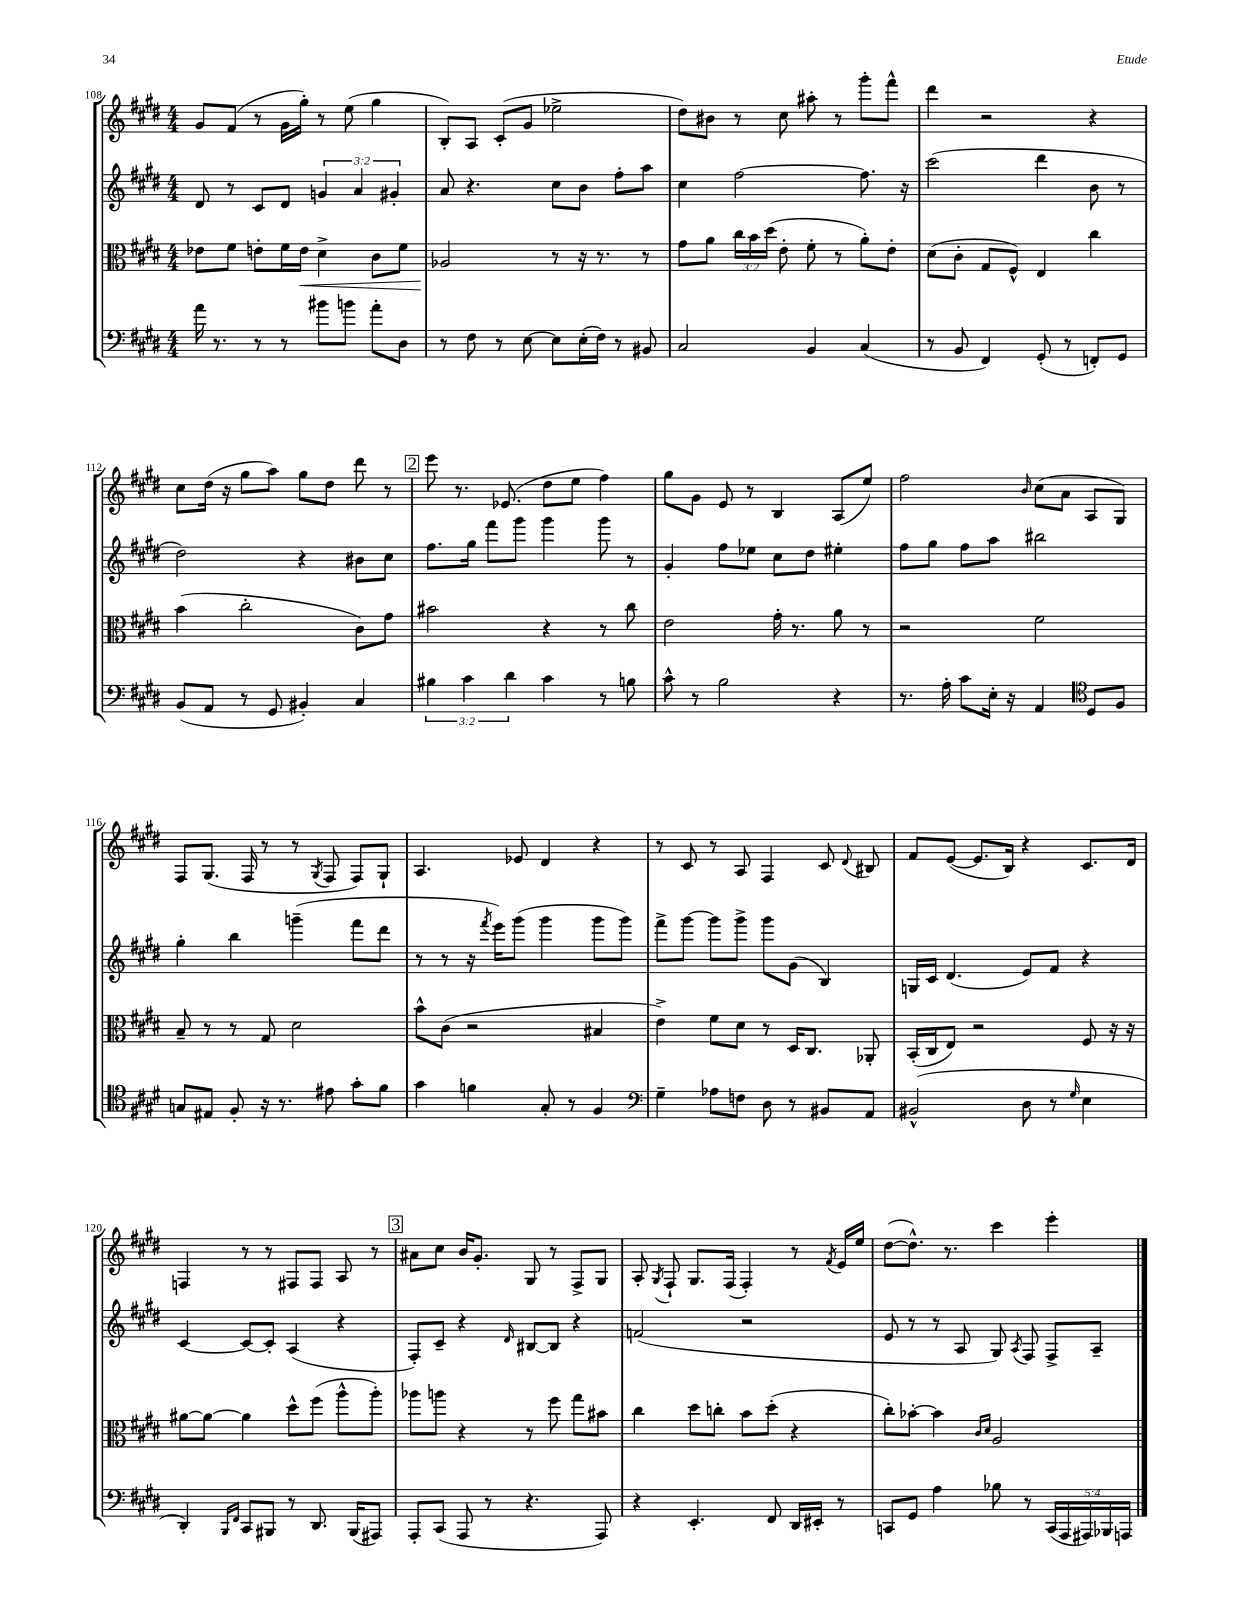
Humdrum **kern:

**kern	**kern	**dynam	**kern	**kern
*part4	*part3	*part3	*part2	*part1
*staff4	*staff3	*staff3	*staff2	*staff1
*clefF4	*clefC3	*	*clefG2	*clefG2
*k[f#c#g#d#]	*k[f#c#g#d#]	*	*k[f#c#g#d#]	*k[f#c#g#d#]
*M4/4	*M4/4	*	*M4/4	*M4/4
=108	=108	=108	=108	=108
16a\	8e-X\L	.	8d#/	8g#/L
8.r	.	.	.	.
.	8f#\J	.	8r	(8f#/J
8r	8en'\L	.	8c#/L	8r
8r	16f#\L	.	8d#/J	16g#\LL
!	!	!LO:HP:b	!	!
.	16e\JJ	<	.	16gg#'\JJ)
8b#X\L	4d#^\	.	6gn/	8r
8bn\J	.	.	.	(8ee\
.	.	.	6a/	.
8a'\L	8c#\L	.	.	4gg#\
.	.	.	6g#X'/	.
8D#\J	8f#\J	.	.	.
=109	=109	=109	=109	=109
8r	2A-X/	.	8a/	8B'/L)
8F#\	.	.	4.r	8A/J
8r	.	.	.	(8c#'/L
[8E\	.	.	.	8g#/J
8E\L]	8r	[	8cc#\L	2ee-X^\
(16E'\L	16r	.	8b\J	.
16F#\JJ)	8.r	.	.	.
8r	.	.	8ff#'\L	.
8BB#X/	8r	.	8aa\J	.
=110	=110	=110	=110	=110
2C#/	8g#\L	.	4cc#\	8dd#\L)
.	8a\J	.	.	8b#X\J
.	24cc#\LL	.	[2ff#\	8r
.	24b\	.	.	.
.	(24dd#\JJ	.	.	.
.	8e'\	.	.	8cc#\
4BB/	8f#'\	.	.	8aa#X'\
.	8r	.	.	8r
(4C#/	8a'\L)	.	8.ff#\]	8ggg#'\L
.	8e'\J	.	.	8fff#^^\J
.	.	.	16r	.
=111	=111	=111	=111	=111
8r	(8d#\L	.	(2ccc#\	4ddd#\
8BB/	8c#'\J	.	.	.
4FF#/)	8G#/L	.	.	2r
.	8F#^^/J)	.	.	.
(8GG#'/	4E/	.	4ddd#\	.
8r	.	.	.	.
8FFn'/L)	4cc#\	.	8b\	4r
8GG#/J	.	.	8r	.
!!LO:LB:g=z
=112	=112	=112	=112	=112
(8BB/L	(4b\	.	2dd#\)	8cc#\L
8AA/J	.	.	.	(16dd#\Jk
.	.	.	.	16r
8r	2cc#'\	.	.	8gg#\L
8GG#/	.	.	.	8aa\J)
4BB#X'/)	.	.	4r	8gg#\L
.	.	.	.	8dd#\J
4C#/	8c#\L)	.	8b#X\L	8ddd#\
.	8g#\J	.	8cc#\J	8r
!!LO:REH:place=s1:t=2
=113	=113	=113	=113	=113
6B#X\	2b#X\	.	8.ff#\L	8eee\
.	.	.	.	8.r
6c#\	.	.	.	.
.	.	.	16gg#\Jk	.
.	.	.	8fff#\L	.
.	.	.	.	(8.e-X/
6d#\	.	.	.	.
.	.	.	8ggg#\J	.
4c#\	4r	.	4ggg#\	8dd#\L
.	.	.	.	8ee\J
8r	8r	.	8ggg#\	4ff#\)
8Bn\	8cc#\	.	8r	.
=114	=114	=114	=114	=114
8c#^^\	2e\	.	4g#'/	8gg#\L
8r	.	.	.	8g#\J
2B\	.	.	8ff#\L	8e/
.	.	.	8ee-X\J	8r
.	16g#'\	.	8cc#\L	4B/
.	8.r	.	.	.
.	.	.	8dd#\J	.
4r	8a\	.	4ee#X'\	(8A/L
.	8r	.	.	8ee/J)
=115	=115	=115	=115	=115
8.r	2r	.	8ff#\L	2ff#\
.	.	.	8gg#\J	.
16A'\	.	.	.	.
8c#\L	.	.	8ff#\L	.
16E'\Jk	.	.	8aa\J	.
16r	.	.	.	.
.	.	.	.	16qqb/
4AA/	2f#\	.	2bb#X\	(8cc#\L
.	.	.	.	8a\J
*clefC4	*	*	*	*
8D#/L	.	.	.	8A/L
8F#/J	.	.	.	8G#/J)
!!LO:LB:g=z
=116	=116	=116	=116	=116
8Gn/L	8B~/	.	4gg#'\	8F#/L
8E#X/J	8r	.	.	(8.G#/J
8F#'/	8r	.	4bb\	.
.	.	.	.	16F#/
16r	8G#/	.	.	8r
8.r	.	.	.	.
.	2d#\	.	(4gggn~\	8r
.	.	.	.	8qG#/
8e#X\	.	.	.	8F#/
8g#'\L	.	.	8fff#\L	8F#/L)
8f#\J	.	.	8ddd#\J	8G#`/J
=117	=117	=117	=117	=117
4g#\	8b^^\L	.	8r	4.A/
.	(8c#\J	.	8r	.
4fn\	2r	.	16r	.
.	.	.	8qfff#/	.
.	.	.	16eee\KL)	.
.	.	.	(8ggg#\J	8e-X/
8G#'/	.	.	4ggg#\	4d#/
8r	.	.	.	.
4F#/	4B#X/	.	8ggg#\L	4r
.	.	.	8ggg#\J)	.
=118	=118	=118	=118	=118
*clefF4	*	*	*	*
4G#~\	4e^\)	.	8fff#^\L	8r
.	.	.	[8ggg#\J	8c#/
8A-X\L	8f#\L	.	8ggg#\L]	8r
8Fn\J	8d#\J	.	8ggg#^\J	8A/
8D#\	8r	.	8ggg#\L	4F#/
8r	16D#/KL	.	(8g#\J	.
.	8.C#/J	.	.	.
8BB#X/L	.	.	4B/)	8c#/
.	.	.	.	8qqd#/
8AA/J	8AA-X'/	.	.	8B#X/
=119	=119	=119	=119	=119
(2BB#X^^/	(16BB'/LL	.	16Gn/LL	8f#/L
.	16C#/J	.	16c#/JJ	.
.	8E/J)	.	(4.d#/	([8e/J
.	2r	.	.	8.e/L]
.	.	.	.	16B/Jk)
8D#\	.	.	8e/L)	4r
8r	.	.	8f#/J	.
16qqG#/	.	.	.	.
4E\	8F#/	.	4r	8.c#/L
.	16r	.	.	.
.	16r	.	.	16d#/Jk
!!LO:LB:g=z
=120	=120	=120	=120	=120
4DD#'/)	[8a#X\L	.	[4c#/	4Fn/
.	8a#\J_	.	.	.
16qqBBB/LL	.	.	.	.
16qqFF#/JJ	.	.	.	.
8CC#/L	4a#\]	.	8c#/L_	8r
8BBB#X/J	.	.	8c#'/J]	8r
8r	8dd#^^\L	.	(4A/	8F#X/L
8.DD#/	(8ff#\J	.	.	8F#/J
.	8aa^^\L	.	4r	8A/
(16BBB#/KL	.	.	.	.
8AAA#X/J)	8aa'\J)	.	.	8r
!!LO:REH:place=s1:t=3
=121	=121	=121	=121	=121
8AAA'/L	8aa-X\L	.	8F#'/L)	8a#X\L
(8CC#/J	8aan\J	.	8c#~/J	8cc#\J
8AAA/	4r	.	4r	16b/KL
.	.	.	.	8.g#'/J
8r	.	.	.	.
.	.	.	16qqd#/	.
4.r	8r	.	[8B#X/L	8G#/
.	8ff#\	.	8B#/J]	8r
.	8gg#\L	.	4r	8F#^/L
8AAA/)	8b#X\J	.	.	8G#/J
=122	=122	=122	=122	=122
4r	4cc#\	.	(2fn/	8A'/
.	.	.	.	8qG#/
.	.	.	.	8F#`/
4.EE'/	8dd#\L	.	.	8.G#/L
.	8ccn'\J	.	.	.
.	.	.	.	(16F#/Jk
.	8b\L	.	2r	4F#'/)
8FF#/	(8dd#'\J	.	.	.
16DD#/LL	4r	.	.	8r
16EE#X'/JJ	.	.	.	.
.	.	.	.	8qf#/
8r	.	.	.	16e/LL
.	.	.	.	16ee/JJ
=123	=123	=123	=123	=123
8CCn/L	8cc#'\L)	.	8e/	([8dd#\L
8GG#/J	[8b-X'\J	.	8r	8.dd#^^\J])
4A\	4b-\]	.	8r	.
.	.	.	.	8.r
.	.	.	8A/	.
.	16qqc#/LL	.	.	.
.	16qqd#/JJ	.	.	.
8B-X\	2A/	.	8G#/)	4ccc#\
.	.	.	8qA/	.
8r	.	.	8F#/	.
(20CC/LL	.	.	8F#^/L	4eee'\
20AAA/	.	.	.	.
20AAA#X/)	.	.	.	.
.	.	.	8A~/J	.
20BBB-X/	.	.	.	.
20AAAn/JJ	.	.	.	.
==	==	==	==	==
*-	*-	*-	*-	*-
